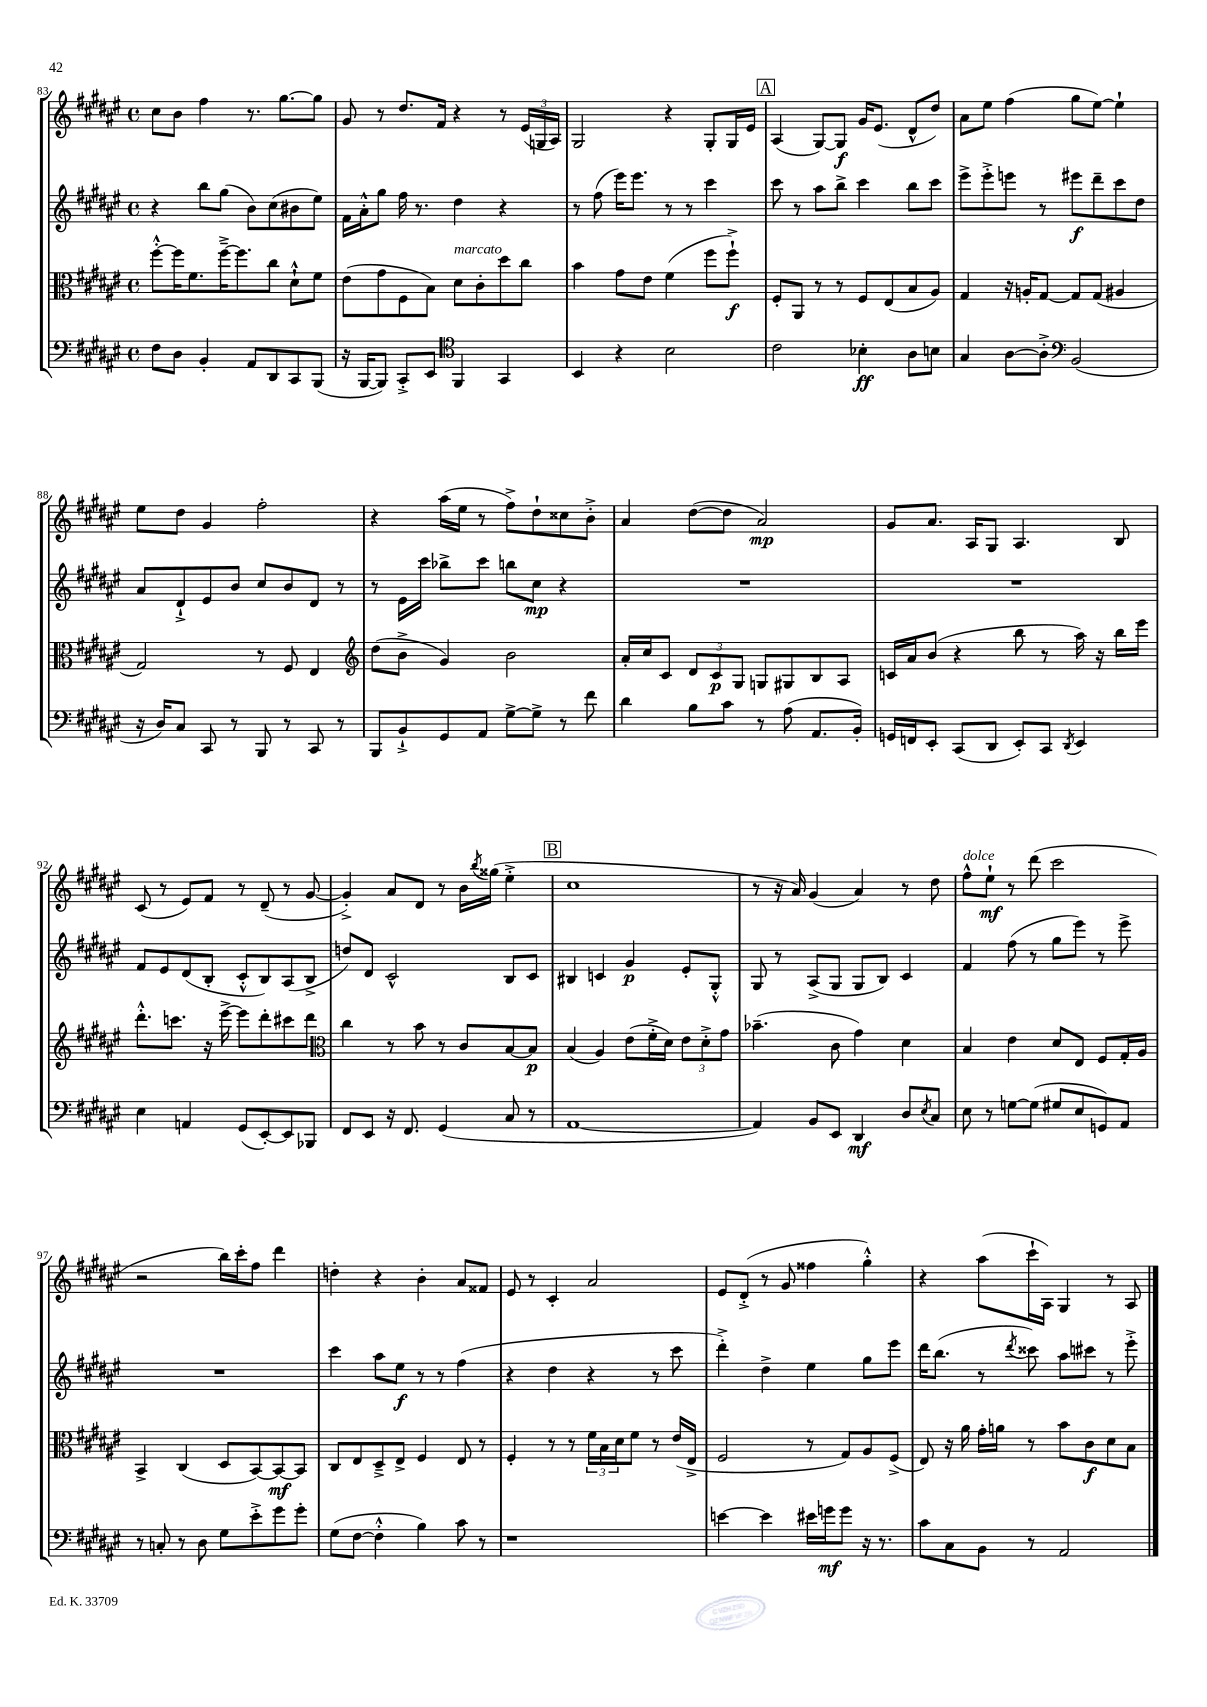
<<
\new StaffGroup <<
\new Staff = "s0" {
    \clef treble \key fis \major \defaultTimeSignature \time 4/4
    cis''8 b'8 fis''4 r8. gis''8.~ gis''8 |
    gis'8 r8 dis''8. fis'16 r4 r8 \tuplet 3/2 { eis'16( g16 ais16) } |
    gis2 r4 gis8-. gis16 eis'16 |
    \mark \markup { \box "A" } ais4( gis8~) gis8\f gis'16 eis'8.( dis'8-^ dis''8) |
    ais'8 eis''8 fis''4( gis''8 eis''8~) eis''4-! |
    eis''8 dis''8 gis'4 fis''2-. |
    r4 ais''16( eis''16 r8 fis''8->) dis''8-! cisis''8 b'8-.-> |
    ais'4 dis''8~( dis''8 ais'2\mp) |
    gis'8 ais'8. ais16 gis8 ais4. b8 |
    cis'8( r8 eis'8) fis'8 r8 dis'8--( r8 gis'8~ |
    gis'4-.->) ais'8 dis'8 r8 b'16 \acciaccatura { b''8 } gisis''16( eis''4-.-> |
    \mark \markup { \box "B" } cis''1 |
    r8 r16 ais'16) gis'4( ais'4) r8 dis''8 |
    fis''8-^^\markup { \italic "dolce" } eis''8-!\mf r8 dis'''8( cis'''2 |
    r2 b''16) cis'''16-. fis''8 dis'''4 |
    d''4-. r4 b'4-. ais'8 fisis'8 |
    eis'8 r8 cis'4-. ais'2 |
    eis'8 dis'8-.->( r8 gis'8 fisis''4 gis''4-.-^) |
    r4 ais''8( cis'''16-! ais16) gis4 r8 ais8 \bar "|." |
}
\new Staff = "s1" {
    \clef treble \key fis \major \defaultTimeSignature \time 4/4
    r4 b''8 gis''8( b'8) cis''8( bis'8 eis''8) |
    fis'16 ais'16-.-^ gis''8 fis''16 r8. dis''4 r4 |
    r8 fis''8( eis'''16) eis'''8. r8 r8 cis'''4 |
    \mark \markup { \box "A" } cis'''8 r8 ais''8 b''8-> cis'''4 b''8 cis'''8 |
    eis'''8-> eis'''8-.-> e'''8 r8 eis'''8\f dis'''8-- cis'''8 dis''8 |
    ais'8 dis'8-!-> eis'8 b'8 cis''8 b'8 dis'8 r8 |
    r8 eis'16 cis'''16 bes''8-> cis'''8 b''8 cis''8\mp r4 |
    R1 |
    R1 |
    fis'8 eis'8 dis'8( b8-. cis'8-.-^ b8) ais8( b8-> |
    d''8) dis'8 cis'2-^ b8 cis'8 |
    \mark \markup { \box "B" } bis4 c'4 gis'4\p eis'8-. gis8-.-^ |
    gis8 r8 ais8->( gis8 gis8 b8) cis'4 |
    fis'4 fis''8( r8 gis''8 eis'''8) r8 eis'''8-> |
    R1 |
    cis'''4 ais''8 eis''8\f r8 r8 fis''4( |
    r4 dis''4 r4 r8 cis'''8 |
    dis'''4-.->) dis''4-> eis''4 gis''8 eis'''8 |
    dis'''16 b''8.( r8 \acciaccatura { dis'''8 } cisis'''8) ais''8 cis'''8 r8 eis'''8-.-> \bar "|." |
}
\new Staff = "s2" {
    \clef alto \key fis \major \defaultTimeSignature \time 4/4
    fis''8~-.-^ fis''16 fis'8. fis''16~---> fis''8. cis''8 dis'8-!-^ fis'8 |
    eis'8( gis'8 fis8 b8) dis'8^\markup { \italic "marcato" } cis'8-. dis''8 cis''8 |
    b'4 gis'8 eis'8 fis'4( fis''8 fis''8-!->\f) |
    \mark \markup { \box "A" } fis8-. ais,8 r8 r8 fis8 eis8( b8 ais8) |
    gis4 r16 a16-. gis8~ gis8 gis8( ais4 |
    gis2) r8 fis8 eis4 |
    \clef treble dis''8( b'8-> gis'4) b'2 |
    ais'16-. cis''16 cis'8 \tuplet 3/2 { dis'8 cis'8\p gis8 } g8 gis8 b8 ais8 |
    c'16 ais'16 b'8( r4 b''8 r8 ais''16) r16 b''16 eis'''16 |
    dis'''8.-.-^ c'''8. r16 eis'''16~-> eis'''8 dis'''8-. cis'''8 dis'''8 |
    \clef alto cis''4 r8 b'8 r8 cis'8 b8~ b8\p |
    \mark \markup { \box "B" } b4( ais4) eis'8( fis'16-.-> dis'16) \tuplet 3/2 { eis'8 dis'8-.-> gis'8 } |
    bes'4.--( cis'8 gis'4) dis'4 |
    b4 eis'4 dis'8 eis8 fis8 gis16-. ais16 |
    b,4-> cis4( dis8 b,8~) b,8~\mf b,8 |
    cis8 eis8 dis8---> eis8-> fis4 eis8 r8 |
    fis4-. r8 r8 \tuplet 3/2 { fis'16 b16 dis'16 } fis'8 r8 eis'16( eis16-> |
    fis2 r8 gis8) ais8 fis8->( |
    eis8) r16 ais'16 gis'16-. a'16 r8 b'8 cis'8\f dis'8 b8 \bar "|." |
}
\new Staff = "s3" {
    \clef bass \key fis \major \defaultTimeSignature \time 4/4
    fis8 dis8 b,4-. ais,8 dis,8 cis,8 b,,8( |
    r16 b,,16~ b,,8) cis,8-.-> eis,8 \clef tenor fis,4 gis,4 |
    b,4 r4 b2 |
    \mark \markup { \box "A" } cis'2 bes4-.\ff ais8 b8 |
    gis4 ais8~ ais8-.-> \clef bass b,2( |
    r16 dis16) cis8 cis,8 r8 b,,8 r8 cis,8 r8 |
    b,,8 b,8-!-> gis,8 ais,8 gis8~-> gis8-> r8 fis'8 |
    dis'4 b8 cis'8 r8 ais8( ais,8. b,16-.) |
    g,16 f,16 eis,8-. cis,8( dis,8 eis,8-.) cis,8 \acciaccatura { dis,8 } eis,4 |
    eis4 a,4 gis,8( eis,8~-.) eis,8 bes,,8 |
    fis,8 eis,8 r16 fis,8. gis,4( cis8 r8 |
    \mark \markup { \box "B" } ais,1~ |
    ais,4) b,8 eis,8 dis,4\mf dis8 \acciaccatura { eis8 } cis8 |
    eis8 r8 g8~ g8( gis8 eis8 g,8) ais,8 |
    r8 c8-. r8 dis8 gis8 eis'8-.-> gis'8 gis'8-. |
    gis8( fis8~ fis4-.-^ b4) cis'8 r8 |
    r1 |
    e'4~ e'4 eis'16 g'16\mf g'8 r16 r8. |
    cis'8 cis8 b,8 r8 ais,2 \bar "|." |
}
>>
>>
\layout { \context { \Score currentBarNumber = #83 } }
